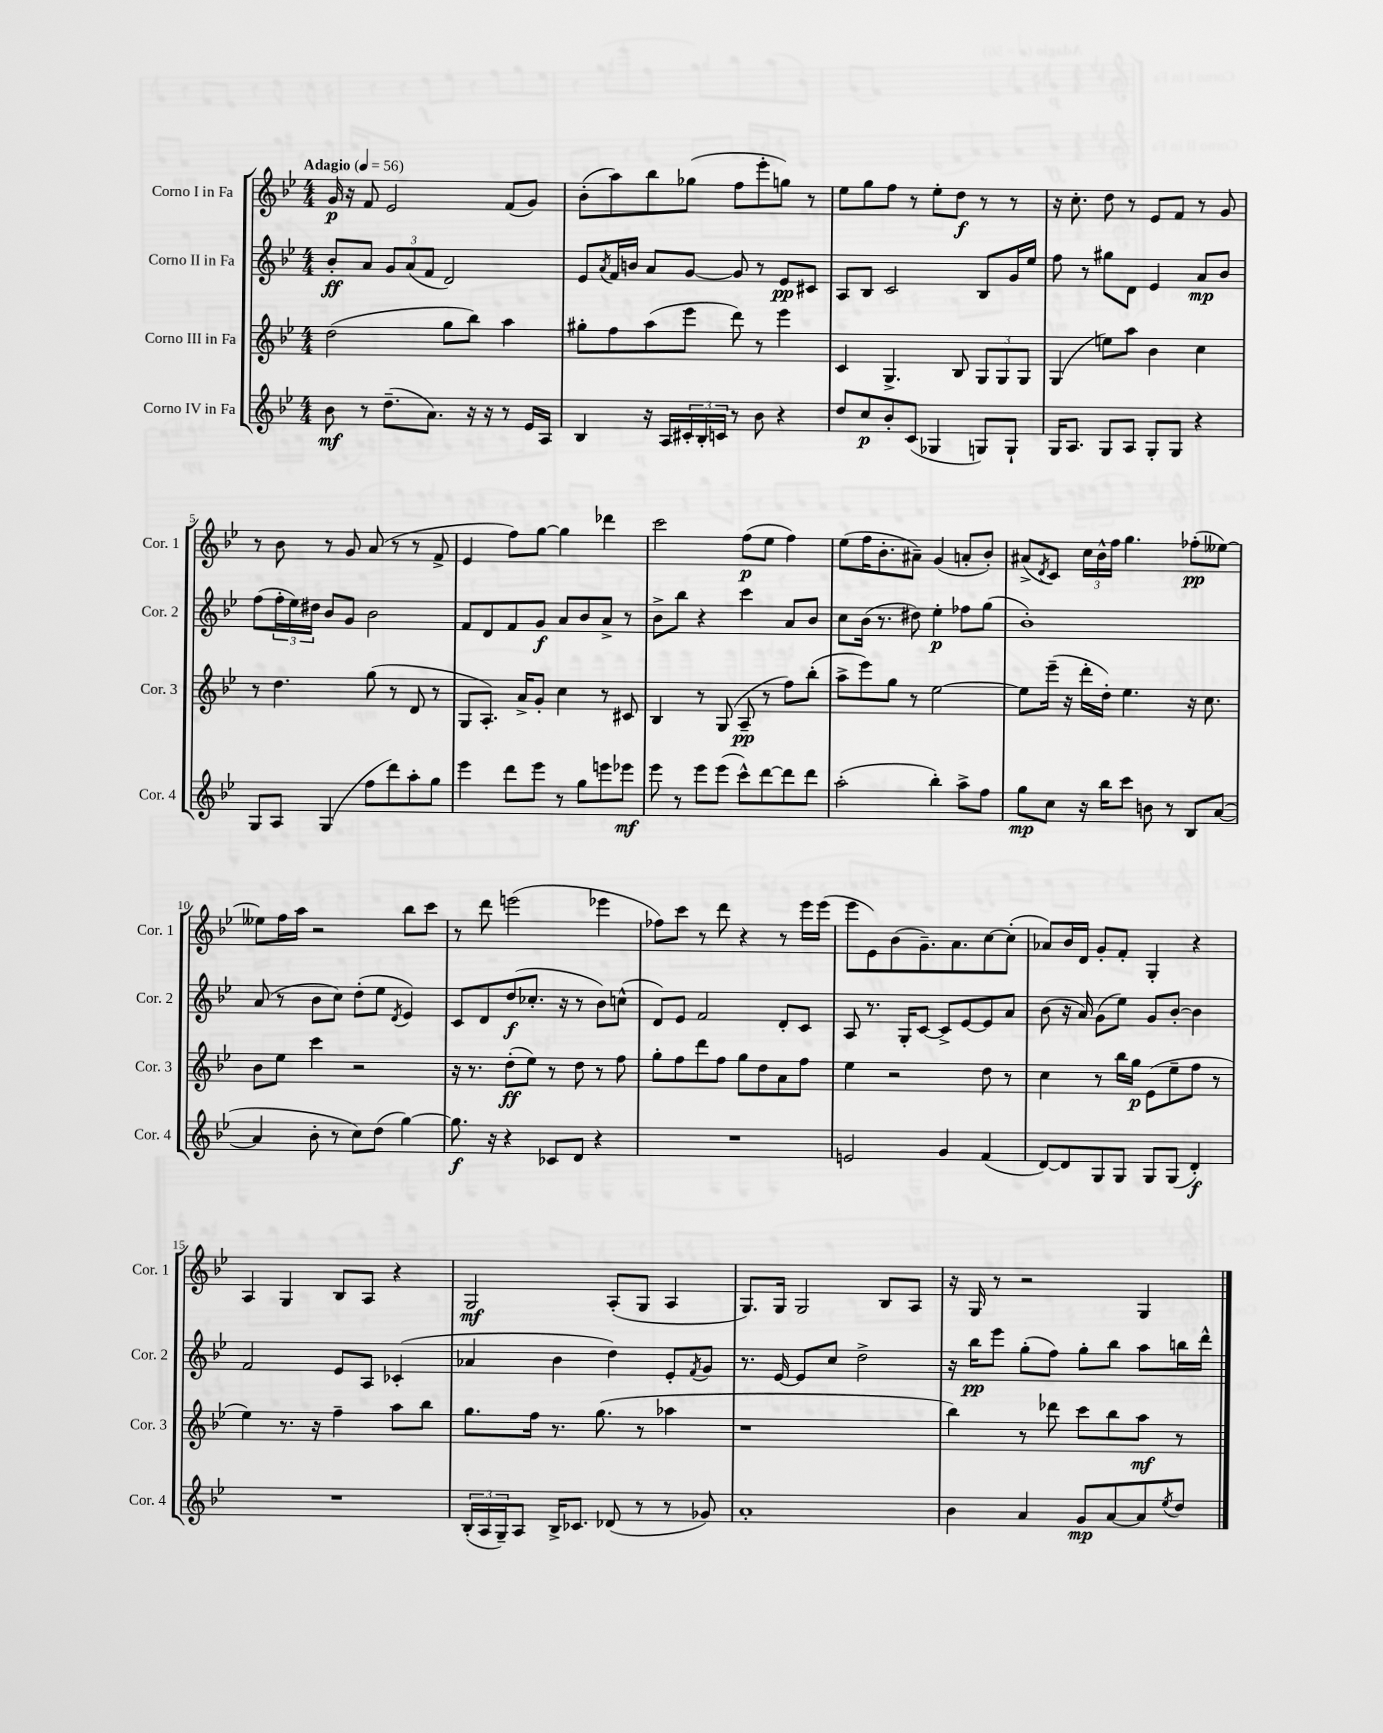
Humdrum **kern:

**kern	**dynam	**kern	**dynam	**kern	**dynam	**kern	**dynam
*part4	*part4	*part3	*part3	*part2	*part2	*part1	*part1
*staff4	*staff4	*staff3	*staff3	*staff2	*staff2	*staff1	*staff1
*I"Corno IV in Fa	*	*I"Corno III in Fa	*	*I"Corno II in Fa	*	*I"Corno I in Fa	*
*I'Cor. 4	*	*I'Cor. 3	*	*I'Cor. 2	*	*I'Cor. 1	*
*clefG2	*	*clefG2	*	*clefG2	*	*clefG2	*
*k[b-e-]	*	*k[b-e-]	*	*k[b-e-]	*	*k[b-e-]	*
*M4/4	*	*M4/4	*	*M4/4	*	*M4/4	*
*MM56	*	*MM56	*	*MM56	*	*MM56	*
=1	=1	=1	=1	=1	=1	=1	=1
!	!	!	!	!	!	!LO:TX:a:B:t=Adagio	!
8b-\	mf	(2dd\	.	8b-'/L	ff	16g/	p
.	.	.	.	.	.	16r	.
8r	.	.	.	8a/J	.	8f/	.
(8.dd~\L	.	.	.	12g/L	.	2e-/	.
.	.	.	.	(12a/	.	.	.
.	.	.	.	12f/J	.	.	.
8.a\J)	.	.	.	.	.	.	.
.	.	8gg\L	.	2d/)	.	.	.
16r	.	8bb-\J)	.	.	.	.	.
16r	.	.	.	.	.	.	.
8r	.	4aa\	.	.	.	(8f/L	.
16e-/LL	.	.	.	.	.	8g/J)	.
16A/JJ	.	.	.	.	.	.	.
=2	=2	=2	=2	=2	=2	=2	=2
4B-/	.	8gg#X'\L	.	8e-/L	.	(8b-'\L	.
.	.	.	.	8qa/	.	.	.
.	.	8ff\	.	16f/L	.	8aa\)	.
.	.	.	.	16bn/JJ	.	.	.
16r	.	(8aa\	.	8a/L	.	8bb-\	.
16A/LL	.	.	.	.	.	.	.
24c#X'/	.	8eee-\J	.	[8g/J	.	(8gg-X\J	.
24B-'/	.	.	.	.	.	.	.
24cn/JJ	.	.	.	.	.	.	.
8r	.	8ddd\)	.	8g/]	.	8ff\L	.
8b-\	.	8r	.	8r	.	8eee-'\	.
4r	.	4eee-\	.	8e-/L	pp	8ggn\J)	.
.	.	.	.	8c#X/J	.	8r	.
=3	=3	=3	=3	=3	=3	=3	=3
8dd/L	.	4c/	.	8A/L	.	8ee-\L	.
8cc/	p	.	.	8B-/J	.	8gg\	.
8b-'/	.	4.G^/	.	2c/	.	8ff\J	.
(8c/J	.	.	.	.	.	8r	.
4G-X/	.	.	.	.	.	8ee-'\L	.
.	.	8B-/	.	.	.	8dd\J	f
8Gn/L)	.	12G/L	.	8B-/L	.	8r	.
.	.	12G/	.	.	.	.	.
8G`/J	.	.	.	16g/L	.	8r	.
.	.	12G/J	.	.	.	.	.
.	.	.	.	16ee-/JJ	.	.	.
=4	=4	=4	=4	=4	=4	=4	=4
16G/KL	.	(4G/	.	8ff\	.	16r	.
8.A/J	.	.	.	.	.	8.cc'\	.
.	.	.	.	8r	.	.	.
8G/L	.	8een\L)	.	8gg#X\L	.	8dd\	.
8A/J	.	8aa\J	.	8d\J	.	8r	.
8G'/L	.	4b-\	.	4e-/	.	8e-/L	.
8G/J	.	.	.	.	.	8f/J	.
4r	.	4cc\	.	8a/L	mp	8r	.
.	.	.	.	8b-/J	.	8g/	.
!!LO:LB:g=z
=5	=5	=5	=5	=5	=5	=5	=5
8G/L	.	8r	.	(8ff\L	.	8r	.
8A/J	.	4.dd\	.	24ff'\L	.	8b-\	.
.	.	.	.	24ee-\)	.	.	.
.	.	.	.	24dd#X\JJ	.	.	.
(4G/	.	.	.	8b-/L	.	8r	.
.	.	.	.	8g/J	.	8g/	.
8ff\L	.	(8gg\	.	2b-\	.	(8a/	.
8ddd\)	.	8r	.	.	.	8r	.
8aa'\	.	8d/	.	.	.	8r	.
8gg\J	.	8r	.	.	.	8f^/	.
=6	=6	=6	=6	=6	=6	=6	=6
4eee-\	.	8G/L	.	8f/L	.	4e-/	.
.	.	8.A'/J)	.	8d/	.	.	.
8ddd\L	.	.	.	8f/	.	8ff\L)	.
.	.	16a^/KL	.	.	.	.	.
8eee-\J	.	8g'/J	.	8g/J	f	[8gg\J	.
8r	.	4cc\	.	8a/L	.	4gg\]	.
8gg\L	.	.	.	8b-/	.	.	.
8eeen\	.	8r	.	8a^/J	.	4ddd-X\	.
8eee-X\J	mf	8c#X/	.	8r	.	.	.
=7	=7	=7	=7	=7	=7	=7	=7
8eee-\	.	4B-/	.	8b-^\L	.	2ccc\	.
8r	.	.	.	8bb-\J	.	.	.
8eee-\L	.	8r	.	4r	.	.	.
(8eee-\J	.	(8G/	.	.	.	.	.
8ccc^^\L)	.	8A~/	pp	4ccc\	.	(8ff\L	p
[8ddd\	.	8r	.	.	.	8ee-\J	.
8ddd\]	.	8ff\L)	.	8a/L	.	4ff\)	.
8ddd\J	.	(8bb-'\J	.	8b-/J	.	.	.
=8	=8	=8	=8	=8	=8	=8	=8
(2aa'\	.	8aa^\L	.	8cc\L	.	(8ee-\L	.
.	.	8eee-\)	.	(16b-\Jk	.	16ff\K	.
.	.	.	.	8.r	.	8.b-'\	.
.	.	8gg\J	.	.	.	.	.
.	.	8r	.	8dd#X\)	.	8a#X~\J)	.
4bb-'\)	.	[2ee-\	.	4ee-'\	p	(4g/	.
8aa^\L	.	.	.	8ff-X\L	.	8an'/L	.
8ff\J	.	.	.	(8gg\J	.	8b-'/J)	.
=9	=9	=9	=9	=9	=9	=9	=9
8gg\L	mp	8ee-\L]	.	1b-')	.	(8a#X^/L	.
.	.	.	.	.	.	8qd/	.
8cc\J	.	(16eee-~\Jk	.	.	.	8c/J)	.
.	.	16r	.	.	.	.	.
16r	.	16ddd'\LL	.	.	.	24cc\LL	.
.	.	.	.	.	.	24b-^^\	.
16bb-\KL	.	16dd'\JJ)	.	.	.	.	.
.	.	.	.	.	.	24ff\JJ	.
8ccc\J	.	4.ee-\	.	.	.	4.gg\	.
8bn\	.	.	.	.	.	.	.
8r	.	.	.	.	.	.	.
8B-/L	.	16r	.	.	.	(8ff-X'\L	pp
.	.	8.cc\	.	.	.	.	.
([8a/J	.	.	.	.	.	[8ee--X\J)	.
!!LO:LB:g=z
=10	=10	=10	=10	=10	=10	=10	=10
4a/]	.	8b-\L	.	(8a/	.	8ee--X\L]	.
.	.	8ee-\J	.	8r	.	16ff\L	.
.	.	.	.	.	.	16aa\JJ	.
8b-'\	.	4ccc\	.	8b-\L	.	2r	.
8r	.	.	.	8cc\J)	.	.	.
8cc\L)	.	2r	.	(8dd'\L	.	.	.
(8dd\J	.	.	.	8ee-\J	.	.	.
.	.	.	.	8qd/	.	.	.
[4gg\)	.	.	.	4e-/)	.	8bb-\L	.
.	.	.	.	.	.	8ccc\J	.
=11	=11	=11	=11	=11	=11	=11	=11
8.gg\]	f	16r	.	8c/L	.	8r	.
.	.	8.r	.	.	.	.	.
.	.	.	.	8d/	.	8ddd\	.
16r	.	.	.	.	.	.	.
4r	.	(8dd'\L	ff	(8dd/	f	(2eeen\	.
.	.	8ee-\J)	.	8.cc-X'/J	.	.	.
8c-X/L	.	8r	.	.	.	.	.
.	.	.	.	16r	.	.	.
8d/J	.	8dd\	.	8r	.	.	.
4r	.	8r	.	8b-\L)	.	4eee-X\	.
.	.	8ff\	.	(8ccn^^\J	.	.	.
=12	=12	=12	=12	=12	=12	=12	=12
1r	.	8gg'\L	.	8d/L)	.	8ff-X\L)	.
.	.	8ff\	.	8e-/J	.	8ccc\J	.
.	.	8ddd\	.	2f/	.	8r	.
.	.	8ff\J	.	.	.	8ddd\	.
.	.	8gg\L	.	.	.	4r	.
.	.	8dd\	.	.	.	.	.
.	.	8a\	.	8d'/L	.	8r	.
.	.	8ff\J	.	8c/J	.	16eee-\LL	.
.	.	.	.	.	.	(16eee-\JJ	.
=13	=13	=13	=13	=13	=13	=13	=13
2en/	.	4ee-\	.	8A/	.	8eee-\L	.
.	.	.	.	8.r	.	8e-\)	.
.	.	2r	.	.	.	(8b-\	.
.	.	.	.	16G'/KL	.	.	.
.	.	.	.	[8c/J	.	8.g~\)	.
4g/	.	.	.	8c^/L]	.	.	.
.	.	.	.	.	.	8.a\	.
.	.	.	.	[8e-/	.	.	.
(4f/	.	8dd\	.	8e-/]	.	[8cc\	.
.	.	8r	.	8a/J	.	(8cc'\J]	.
=14	=14	=14	=14	=14	=14	=14	=14
[8d/L)	.	4cc\	.	(8b-\	.	8a-X/L)	.
8d/]	.	.	.	16r	.	16b-/L	.
.	.	.	.	16a/)	.	16d/JJ	.
8G/	.	8r	.	(8g\L	.	8g'/L	.
8G/J	.	16bb-\LL	.	8ee-\J)	.	8f'/J	.
.	.	16gg\JJ	p	.	.	.	.
8G/L	.	(8e-\L	.	8g/L	.	4G'/	.
(8G/J	.	8ee-~\	.	[8b-'/J	.	.	.
4d'/)	f	8ff\J	.	4b-\]	.	4r	.
.	.	8r	.	.	.	.	.
!!LO:LB:g=z
=15	=15	=15	=15	=15	=15	=15	=15
1r	.	4ee-\)	.	2f/	.	4A/	.
.	.	8.r	.	.	.	4G/	.
.	.	16r	.	.	.	.	.
.	.	4ff~\	.	8e-/L	.	8B-/L	.
.	.	.	.	8A/J	.	8A/J	.
.	.	8aa\L	.	(4c-X'/	.	4r	.
.	.	8bb-\J	.	.	.	.	.
=16	=16	=16	=16	=16	=16	=16	=16
(24B-'/LL	.	8.gg\L	.	4a-X/	.	2G/	mf
24A/	.	.	.	.	.	.	.
24G~/J)	.	.	.	.	.	.	.
8A/J	.	.	.	.	.	.	.
.	.	16ff\Jk	.	.	.	.	.
16B-^/KL	.	8.r	.	4b-\	.	.	.
8.c-X/J	.	.	.	.	.	.	.
.	.	(8.gg\	.	.	.	.	.
(8d-X/	.	.	.	4dd\)	.	(8A'/L	.
8r	.	8r	.	.	.	8G/J	.
8r	.	4aa-X\	.	8e-'/L	.	4A/	.
.	.	.	.	8qf/	.	.	.
8g-X/)	.	.	.	8g/J	.	.	.
=17	=17	=17	=17	=17	=17	=17	=17
1a'	.	1r	.	8.r	.	8.G/L)	.
.	.	.	.	[16e-/	.	16G/Jk	.
.	.	.	.	8e-/L]	.	2G/	.
.	.	.	.	8cc/J	.	.	.
.	.	.	.	2dd^\	.	.	.
.	.	.	.	.	.	8B-/L	.
.	.	.	.	.	.	8A/J	.
=18	=18	=18	=18	=18	=18	=18	=18
4b-\	.	4bb-\)	.	16r	.	16r	.
.	.	.	.	16bb-\KL	pp	16G/	.
.	.	.	.	8eee-\J	.	8r	.
4a/	.	8r	.	(8gg'\L	.	2r	.
.	.	8ddd-X\	.	8ff\J)	.	.	.
8g/L	mp	8ccc\L	.	8gg'\L	.	.	.
[8a/	.	8bb-\	.	8bb-\J	.	.	.
8a/]	.	8aa\J	mf	8aa\L	.	4G/	.
8qee-/	.	.	.	.	.	.	.
8dd/J	.	8r	.	16bbn\L	.	.	.
.	.	.	.	16ddd^^\JJ	.	.	.
==	==	==	==	==	==	==	==
*-	*-	*-	*-	*-	*-	*-	*-
